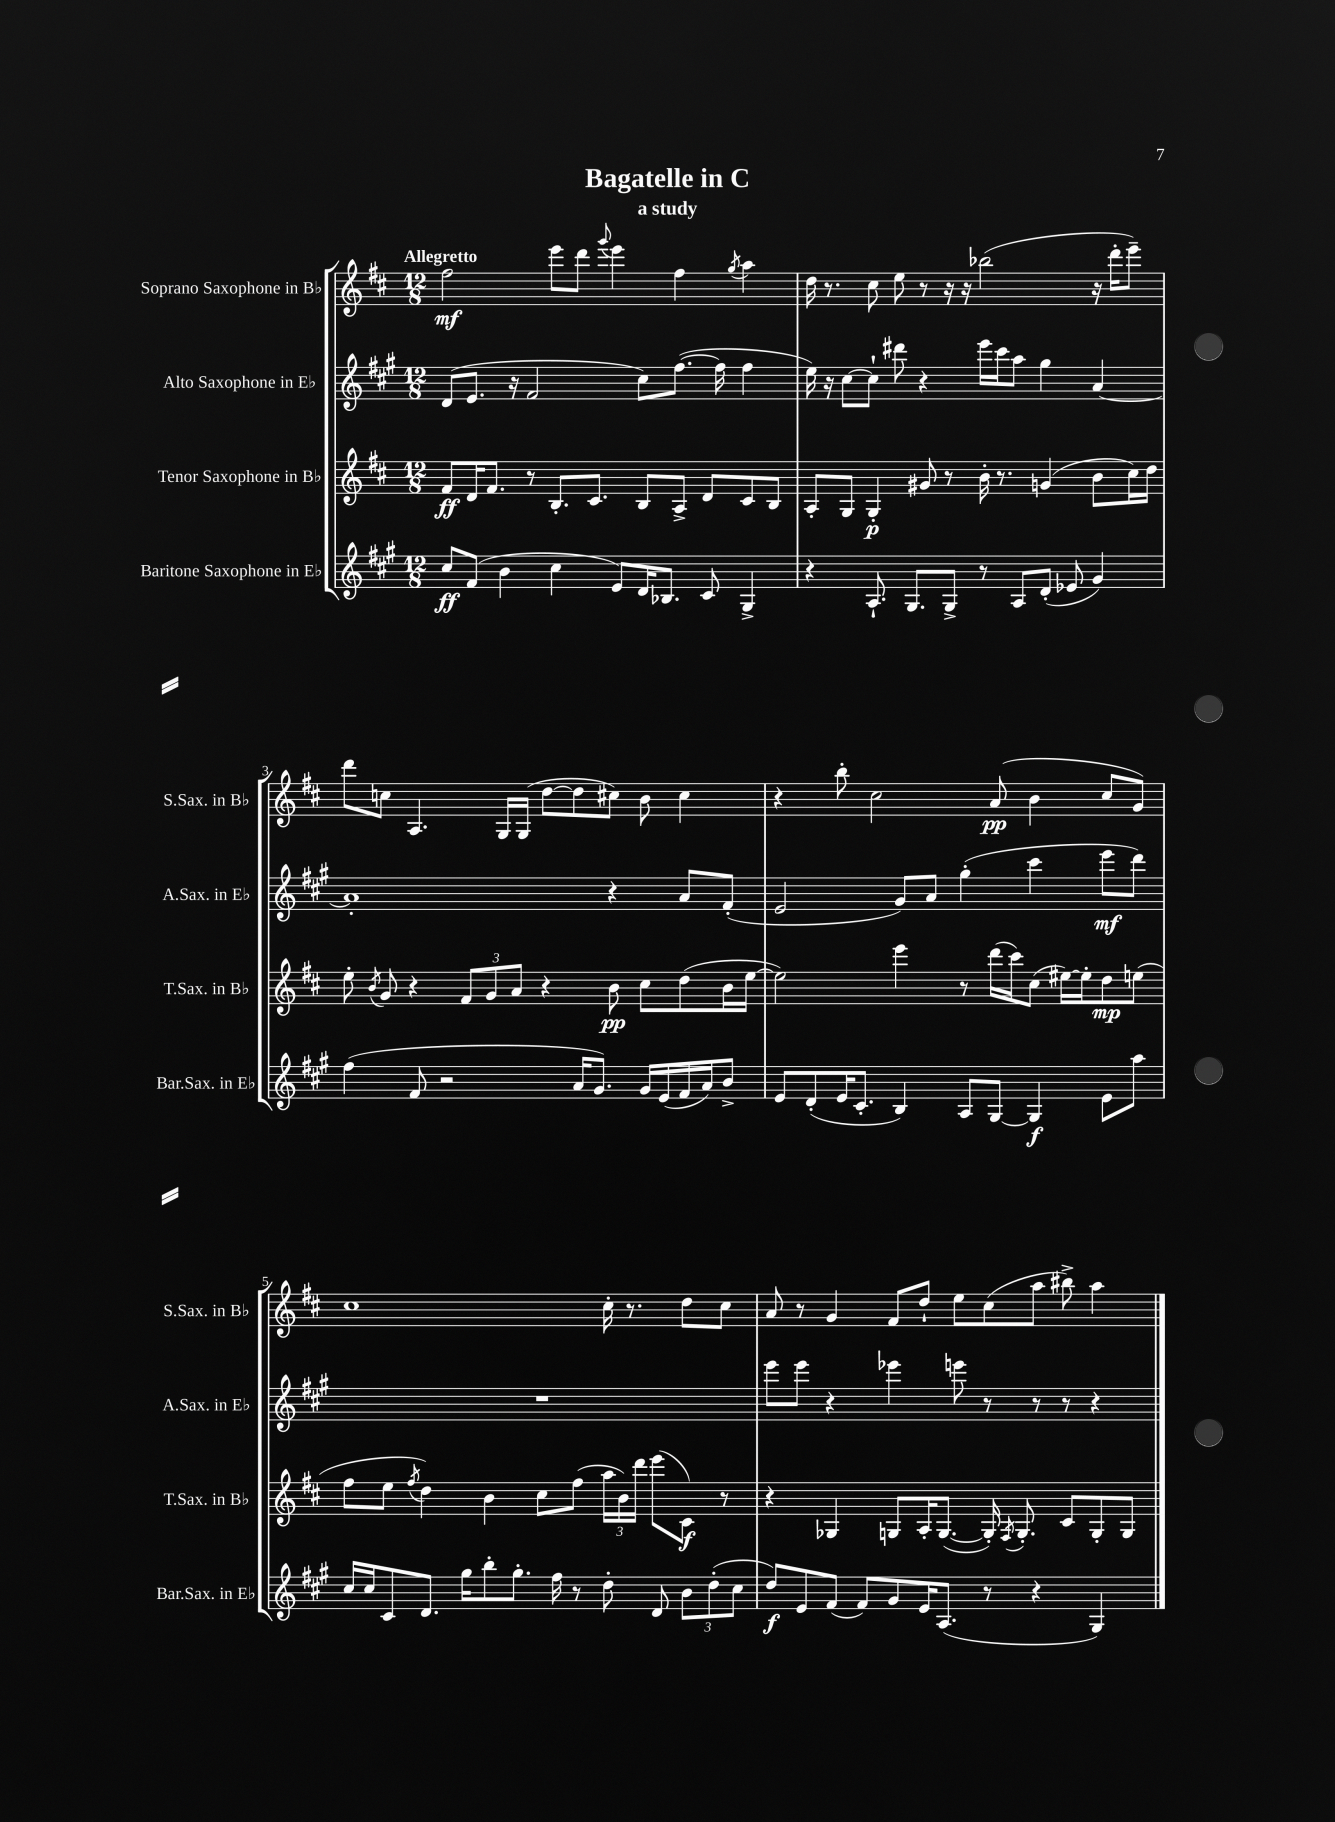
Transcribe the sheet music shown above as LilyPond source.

\header { title = "Bagatelle in C" subtitle = "a study" }
<<
\new StaffGroup <<
\new Staff = "s0" \with { instrumentName = "Soprano Saxophone in Bb" shortInstrumentName = "S.Sax. in Bb" } {
    \clef treble \key d \major \numericTimeSignature \time 12/8 \tempo "Allegretto"
    \autoBeamOff fis''2\mf e'''8[ d'''8] \appoggiatura { g'''8 } e'''4 fis''4 \acciaccatura { g''8 } a''4 |
    d''16 r8. cis''8 e''8 r8 r16 r16 bes''2( r16 d'''16[-. e'''8]--) |
    d'''8[ c''8] a4. g16[ g16]( d''8[~ d''8 cis''8]) b'8 cis''4 |
    r4 b''8-. cis''2 a'8\pp( b'4 cis''8[ g'8]) |
    cis''1 cis''16-. r8. d''8[ cis''8] |
    a'8 r8 g'4 fis'8[ d''8]-! e''8[ cis''8( a''8] bis''8->) a''4 \bar "|." |
}
\new Staff = "s1" \with { instrumentName = "Alto Saxophone in Eb" shortInstrumentName = "A.Sax. in Eb" } {
    \clef treble \key a \major \numericTimeSignature \time 12/8
    \autoBeamOff d'8[( e'8.] r16 fis'2 cis''8[) fis''8.]~( fis''16 fis''4 |
    e''16) r16 cis''8[~ cis''8]-! dis'''8 r4 e'''16[ cis'''16 a''8] gis''4 a'4~ |
    a'1-. r4 a'8[ fis'8]-.( |
    e'2 gis'8[) a'8] gis''4-.( cis'''4 e'''8[\mf d'''8]) |
    R1. |
    e'''8[ e'''8] r4 ees'''4 e'''8 r8 r8 r8 r4 \bar "|." |
}
\new Staff = "s2" \with { instrumentName = "Tenor Saxophone in Bb" shortInstrumentName = "T.Sax. in Bb" } {
    \clef treble \key d \major \numericTimeSignature \time 12/8
    \autoBeamOff fis'8[\ff d'16 fis'8.] r8 b8.[-. cis'8.] b8[ a8]-> d'8[ cis'8 b8] |
    a8[-. g8] g4-.\p gis'8 r8 b'16-. r8. g'4( b'8[ cis''16) d''16] |
    e''8-. \acciaccatura { b'8 } g'8 r4 \tuplet 3/2 { fis'8[ g'8 a'8] } r4 b'8\pp cis''8[ d''8( b'16 e''16]~ |
    e''2) e'''4 r8 d'''16[( cis'''16) cis''8]( eis''16[~) eis''16-. d''8\mp e''8]( |
    fis''8[ e''8] \acciaccatura { fis''8 } d''4) b'4 cis''8[ fis''8]( \tuplet 3/2 { a''16[ b'16) d'''16] } e'''8[( cis'8]\f) r8 |
    r4 ges4 g8[ a16-. g8.]~( g16-.) \acciaccatura { fis8 } g8.-. cis'8[ g8-. g8] \bar "|." |
}
\new Staff = "s3" \with { instrumentName = "Baritone Saxophone in Eb" shortInstrumentName = "Bar.Sax. in Eb" } {
    \clef treble \key a \major \numericTimeSignature \time 12/8
    \autoBeamOff cis''8[\ff fis'8]( b'4 cis''4 e'8[) d'16 bes8.] cis'8 gis4-> |
    r4 a8.-! gis8.[ gis8]-> r8 a8[ d'8]-.( ees'8 gis'4) |
    fis''4( fis'8 r2 a'16[ gis'8.]) gis'16[ e'16( fis'16 a'16) b'8]-> |
    e'8[ d'8-.( e'16 cis'8.]-. b4) a8[ gis8]~ gis4\f e'8[ a''8] |
    cis''16[ cis''16 cis'8 d'8.] gis''16[ b''8-. gis''8.]-. fis''16 r8 d''8-. d'8 \tuplet 3/2 { b'8[ d''8-.( cis''8] } |
    d''8[\f) e'8 fis'8]( fis'8[) gis'8 e'16 a8.]( r8 r4 gis4) \bar "|." |
}
>>
>>
